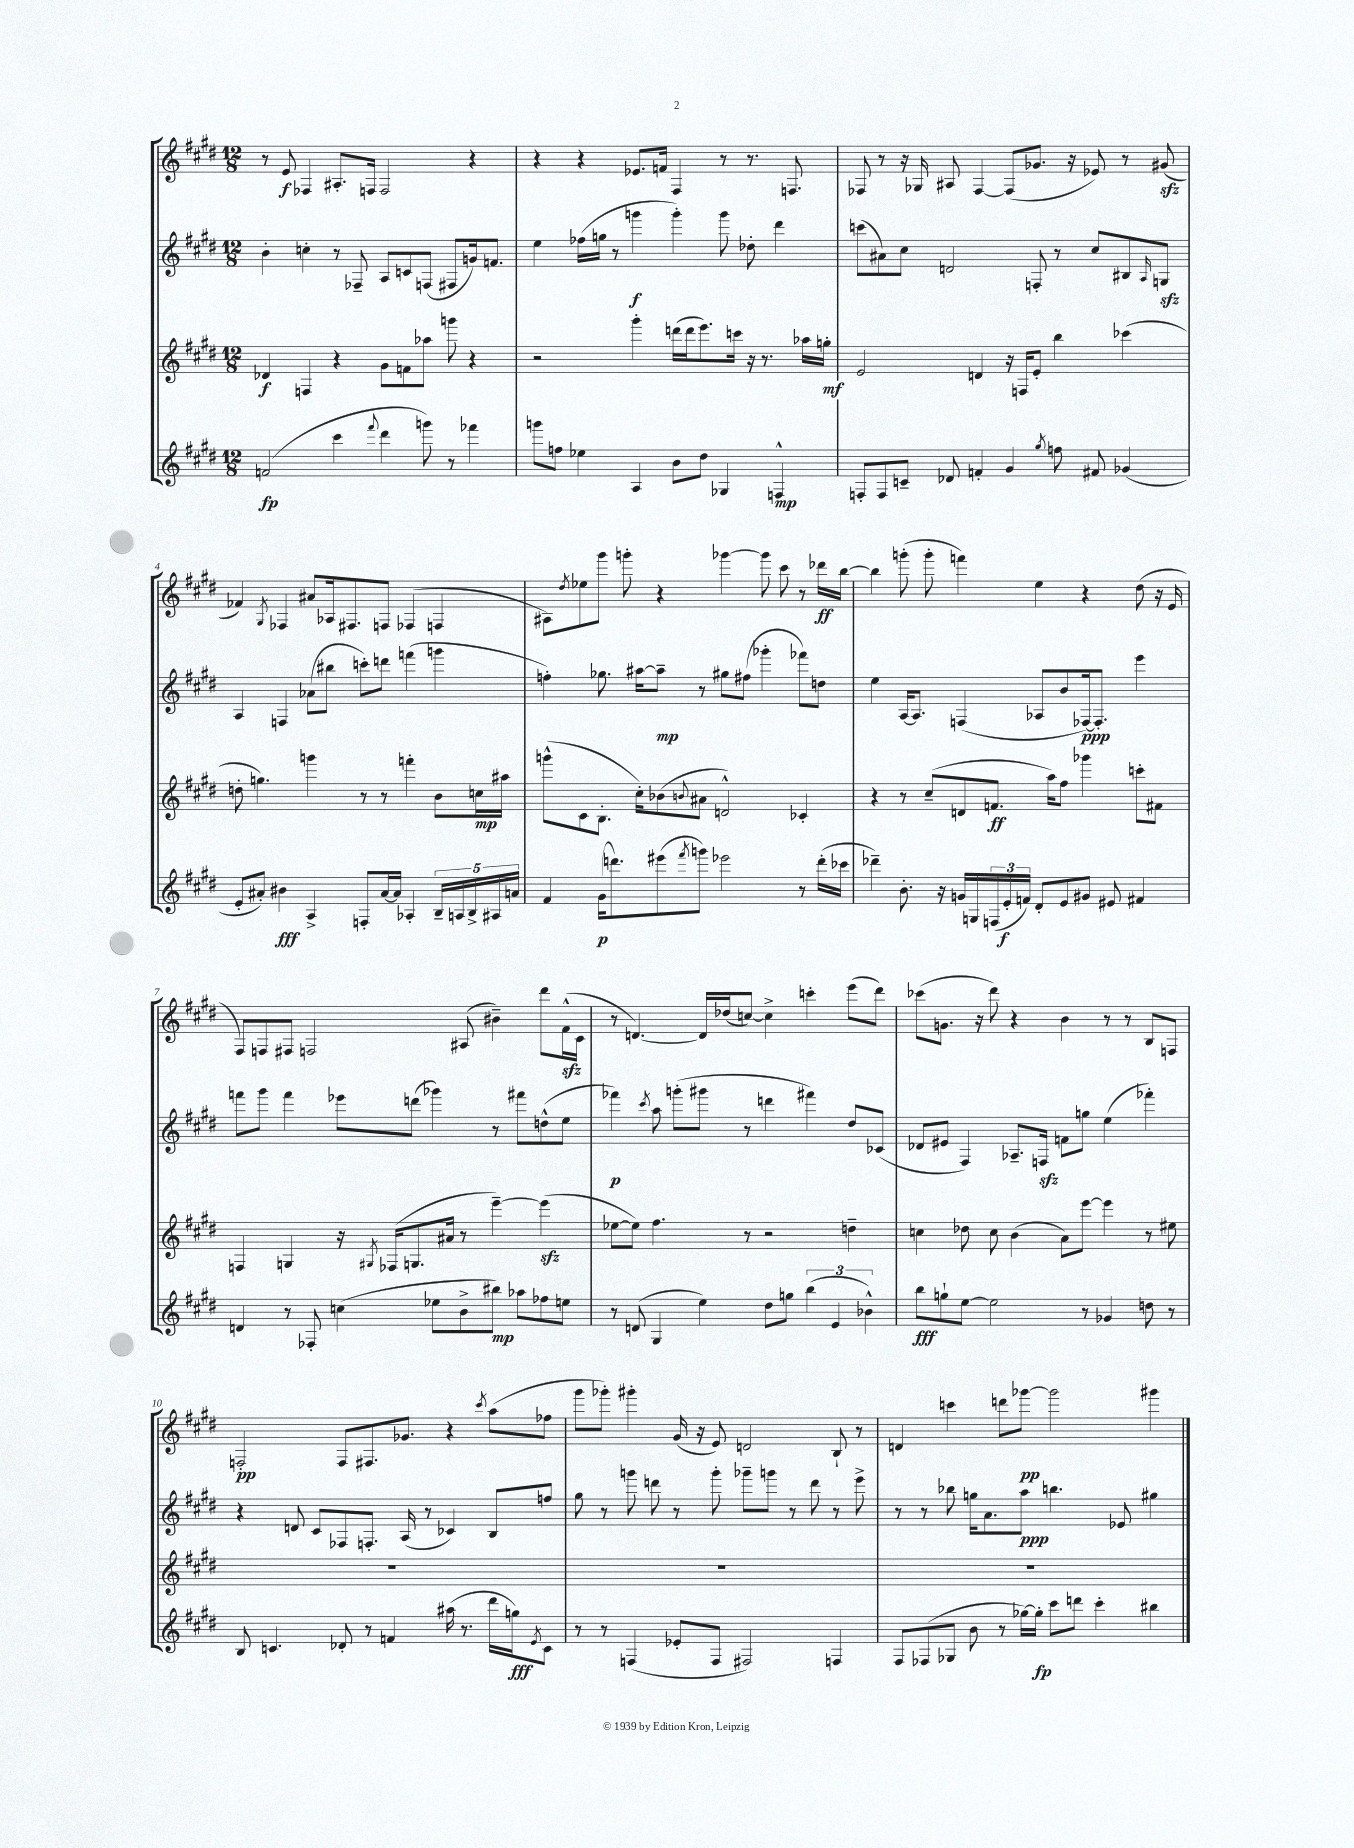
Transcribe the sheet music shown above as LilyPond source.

<<
\new StaffGroup <<
\new Staff = "s0" {
    \clef treble \key e \major \numericTimeSignature \time 12/8
    r8 e'8\f fes4 ais8.-. f16 f2 r4 |
    r4 r4 ees'8. f'16 fis4 r8 r8. f8. |
    fes8 r8 r16 ges16 ais8 fes4~ fes8( ges'8. r16 ees'8) r8 gis'8\sfz( |
    fes'4) \acciaccatura { gis8 } fes4 ais'8 aes16 fis8. f8 fes4( f4 |
    ais8) \acciaccatura { dis''8 } ees''8 gis'''8 g'''8-. r4 ges'''4~ ges'''8 cis'''8 r8 des'''16\ff b''16~ |
    b''4 g'''8-.( g'''8-. f'''4) e''4 r4 dis''8( r16 e'16 |
    fis8) f8 fis8 f2 ais8( bis'4--) dis'''8 fis'16-^\sfz( cis'16 |
    r8 d'4.~) d'16 des''16( c''8~) c''4-> c'''4-. e'''8( dis'''8) |
    ces'''8( g'8. r16 dis'''8) r4 b'4 r8 r8 b8 f8 |
    f2-.\pp f8 fis8. ges'8. r4 \acciaccatura { cis'''8 } a''8( fes''8 |
    gis'''8 ges'''8-.) gis'''4-. gis'16( r16 e'8) d'2 b8-! r8 |
    d'4 c'''4 d'''8 ges'''8~\pp ges'''2 gis'''4 \bar "|." |
}
\new Staff = "s1" {
    \clef treble \key e \major \numericTimeSignature \time 12/8
    b'4-. c''4-. r8 fes8-- a8 c'8 f8( fis8 g'16) f'8. |
    e''4 fes''16( g''16 r8 g'''4\f g'''4-.) g'''8 des''8-. dis'''4 |
    c'''8( ais'8) cis''8 d'2 f8-. r8 cis''8 bis8 \grace { a16 } g8\sfz |
    a4 f4 aes'8( bis''8 c'''8-.) d'''8 f'''4( g'''4 |
    f''4-.) ges''8. ais''16~ ais''8--\mp r8 gis''8 fis''8( ges'''4-. fes'''8) d''8 |
    e''4 a16~ a8. f4( aes8 b'8 fes16~\ppp) fes8.-. e'''4 |
    f'''8 gis'''8 f'''4 ees'''8 d'''8( ges'''4) r8 fis'''8 d''8-^( e''8 |
    fes'''4\p) \acciaccatura { cis'''8 } a''8 g'''8-.( gis'''8 r8 d'''4 fis'''4) dis''8 ces'8( |
    des'8 eis'8 fis4) aes8.-- f16\sfz f'8 g''8 e''4( fes'''4-.) |
    r4 d'8 cis'8 fes8 f8.-. a16( r8 ces'4) b8 f''8 |
    gis''8 r8 g'''8 d'''8 r8 g'''8-. ges'''8-- g'''8 r8 d'''8 r8 e'''8-> |
    r8 r8 bes''8 g''16 a'8. a''8\ppp b''4. ees'8 gis''4 \bar "|." |
}
\new Staff = "s2" {
    \clef treble \key e \major \numericTimeSignature \time 12/8
    des'4\f f4 r4 gis'8 f'8 aes''8 g'''8 r4 |
    r2 gis'''4-. d'''16( d'''16 e'''8.) c'''16 r16 r8. aes''16 g''16-.\mf |
    e'2 d'4 r16 f16 e'8-. b''4 ces'''4( |
    d''8-. g''4.) g'''4 r8 r8 f'''4-. b'8 c''16\mp ais''16 |
    g'''8-^( cis'8 b8.-. cis''16-.) bes'8( \appoggiatura { b'8 } ais'8 d'2-^) ces'4-. |
    r4 r8 cis''8--( d'8 f'8.\ff a''16) fis''8 ges'''4 c'''8-. fis'8 |
    f4 g4 r16 \acciaccatura { gis8 } fes16( g8. ais'16 r8 e'''4~--) e'''4\sfz( |
    ees''8~ ees''8) fis''4. r8 r2 d''4-- |
    c''4 des''8 c''8 b'4( a'8) e'''8~ e'''4 r8 eis''8 |
    R1. |
    R1. |
    R1. \bar "|." |
}
\new Staff = "s3" {
    \clef treble \key e \major \numericTimeSignature \time 12/8
    f'2\fp( cis'''4 \appoggiatura { fis'''8 } dis'''4 g'''8) r8 fes'''4 |
    g'''8 f''8 ees''4 a4 b'8 dis''8 ges4 f4-^\mp |
    f8-. f8 c'8-- des'8 f'4-. gis'4 \acciaccatura { gis''8 } f''8 fis'8 ges'4( |
    e'8-. ais'8-.) bis'4\fff a4-> f8-. ais'16~ ais'16 aes4-. \tuplet 5/4 { b16-- a16 b16-> ais16 a'16 } |
    fis'4 gis'16\p( d'''8.) eis'''8( \acciaccatura { fis'''8 } g'''8) ees'''2 r8 d'''16-.( ces'''16 |
    des'''4--) b'8.-. r16 g'16 g16 \tuplet 3/2 { f16( e'16-.\f f'16) } dis'8-. e'8 gis'8 eis'8 fis'4 |
    d'4 r8 fes8-. c''4( ees''8 b'8-> bis''8\mp) aes''8 fes''8 e''8 |
    r8 d'8( gis4 e''4) dis''8 g''8 \tuplet 3/2 { b''4( e'4 bes'4-^) } |
    b''8\fff g''8-! e''8~ e''2 r8 ges'4 d''8 r8 |
    b8 c'4. des'8-. r8 f'4 ais''16( r8. dis'''16 g''16\fff) \acciaccatura { e'8 } c'8 |
    r8 r8 f4( ees'8-. f8 fis2) f4 |
    fis8 fes8( ges8 b'8 r8 ges''16~) ges''16-.\fp cis'''8 d'''8 cis'''4-. bis''4 \bar "|." |
}
>>
>>
